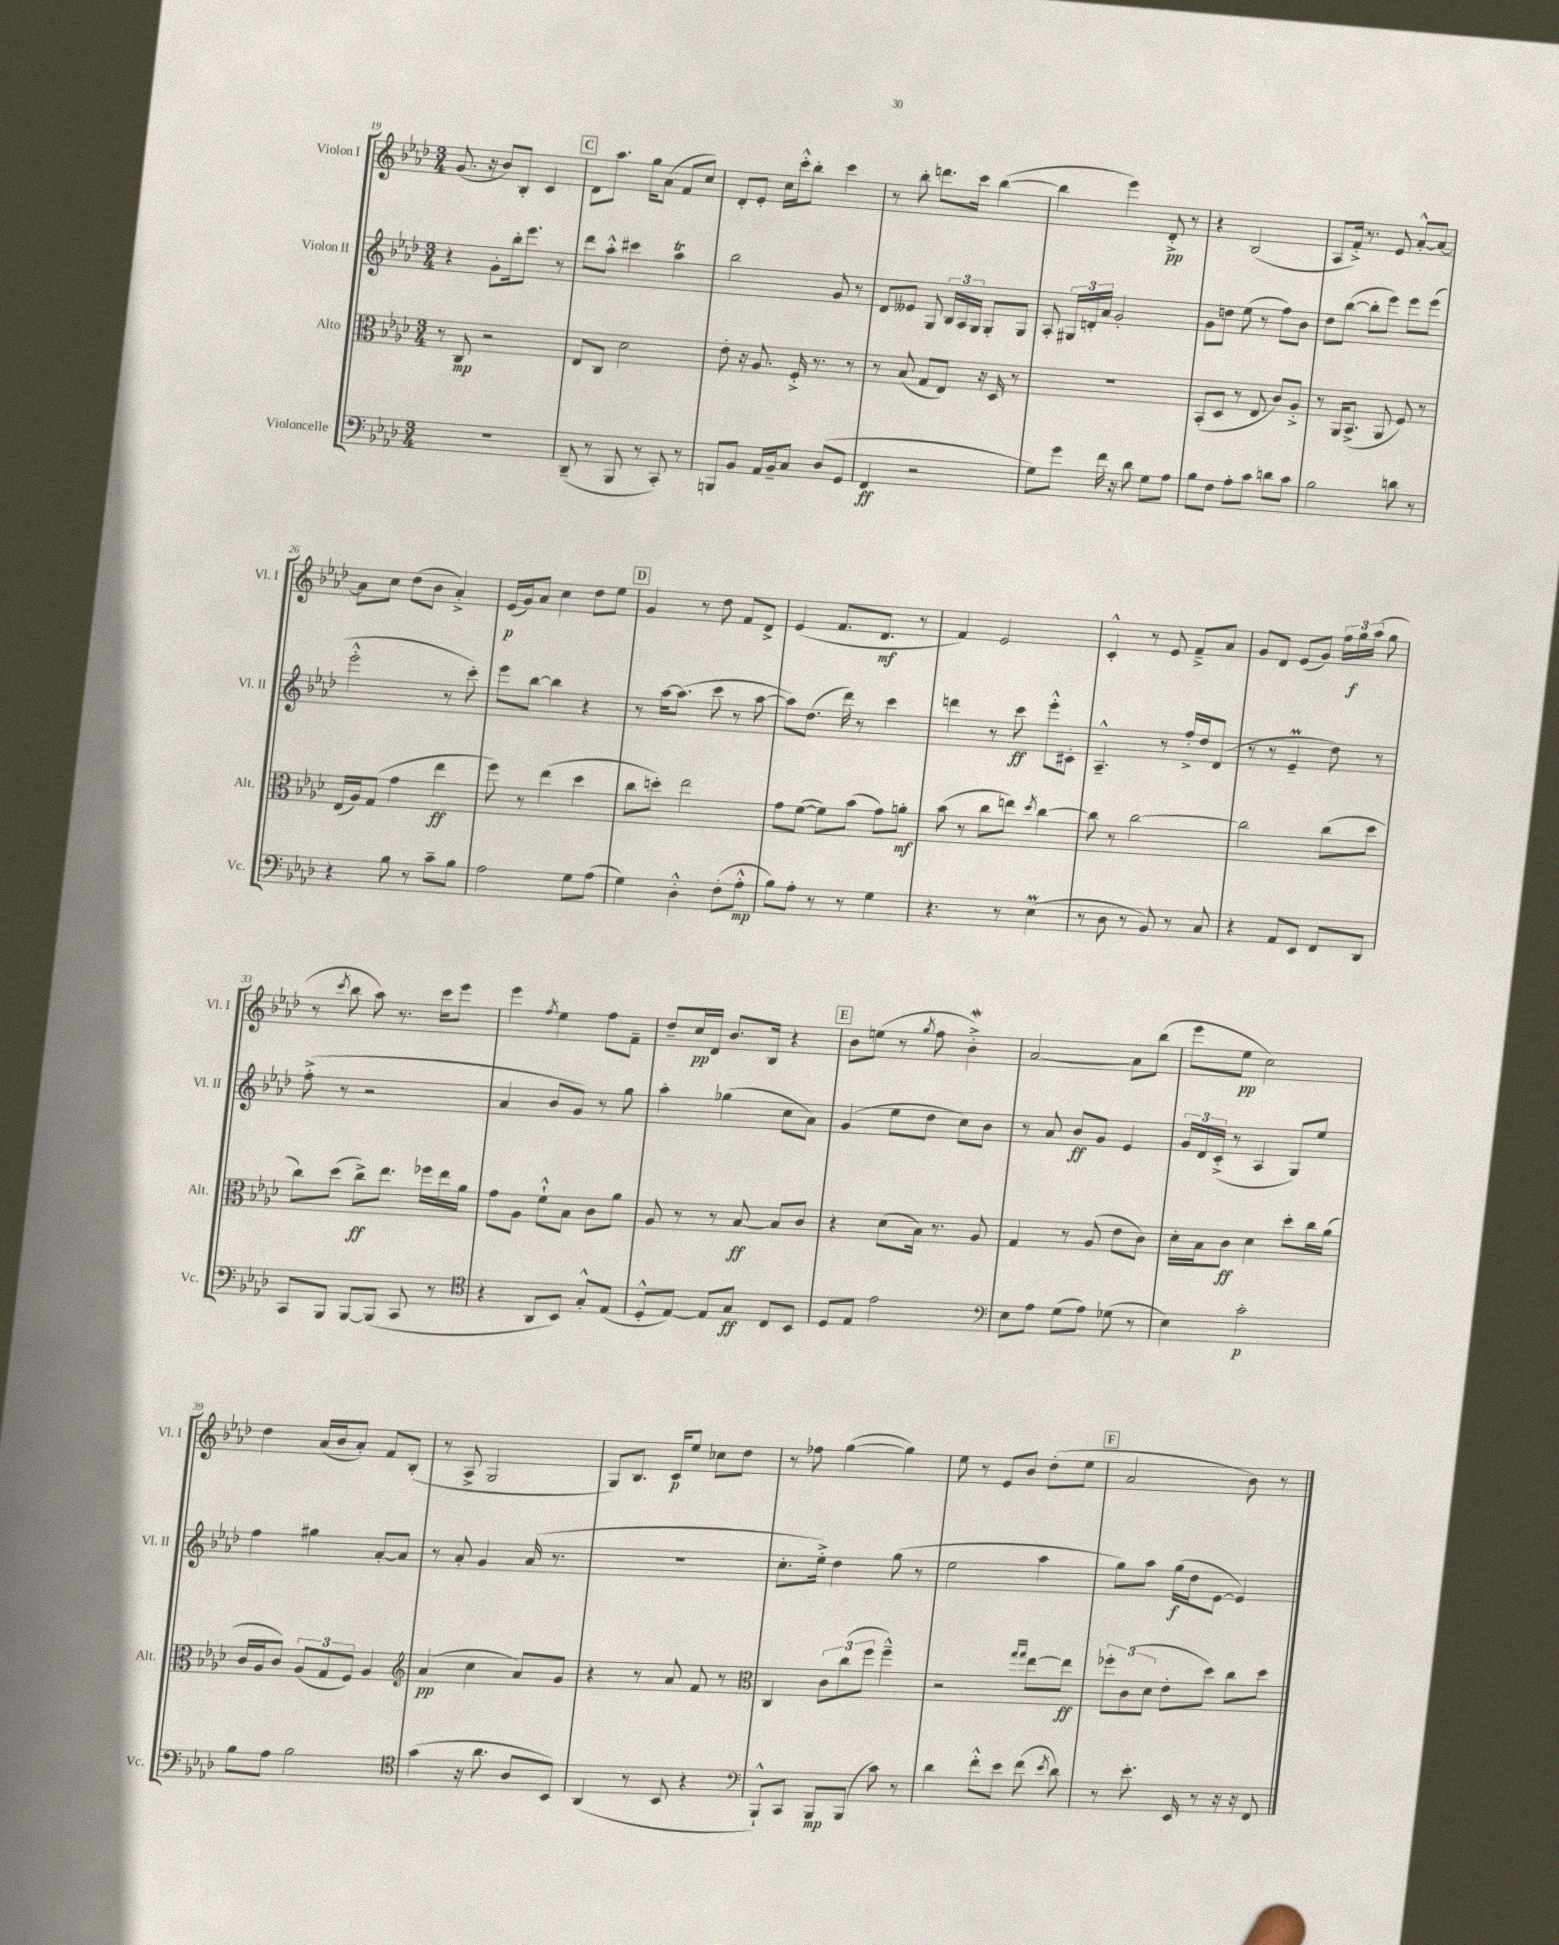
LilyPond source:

<<
\new StaffGroup <<
\new Staff = "s0" \with { instrumentName = "Violon I" shortInstrumentName = "Vl. I" } {
    \clef treble \key aes \major \numericTimeSignature \time 3/4
    \autoBeamOff g'8.( r16 bes'8[) bes8]-. c'4 |
    \mark \markup { \box "C" } des'8[ aes''8.] g''16[ aes'8]( f'8[ c''8]) |
    des'8[-. ees'8]-. c''16[ c'''16-.-^ bes''8]-. c'''4 |
    r8 bes''8-. d'''8.[ c'''16] bes''4~( |
    bes''4 ees'''4) des'8-.->\pp r8 |
    r4 bes2( |
    aes8[ f'16]-.->) r8. ees'8 aes'8[~-.-^ aes'8]~ |
    aes'8[ c''8] des''8[( bes'8] aes'4-.->) |
    ees'16[\p( g'16) aes'8] c''4 des''8[ ees''8] |
    \mark \markup { \box "D" } g'4 r8 des''8 f'8[ des'8]-> |
    ees'4( f'8.[ des'8.]\mf r8 |
    f'4) ees'2 |
    c'4-.-^ r8 ees'8 f'8[---> aes'8] |
    g'8[ des'8] ees'8[( g'8]) \tuplet 3/2 { f''16[ g''16\f aes''16]( } g''8 |
    r8 \acciaccatura { c'''8 } bes''8 aes''8) r8. c'''16[ ees'''8] |
    ees'''4 \acciaccatura { f''8 } ees''4 f''8[ f'8]-- |
    des''8[-- c''16\pp des'16] bes'8.[ bes16] r4 |
    \mark \markup { \box "E" } bes'8[ e''8]( r8 \acciaccatura { g''8 } f''8 bes'4-.->\mordent) |
    aes'2~ aes'8[ bes''8]( |
    ees'''8[ ees''8]\pp c''2) |
    des''4 aes'16[( bes'16 aes'8]-.) f'8[ bes8]-.( |
    r8 aes8-> g2 |
    g8[) bes8.] c'16[\p ees''8] ces''8[ des''8] |
    r8 fes''8 g''4~( g''4) |
    ees''8 r8 ees'8[ bes'8] des''8[-.( ees''8] |
    \mark \markup { \box "F" } aes'2 bes'8) r8 \bar "|." |
}
\new Staff = "s1" \with { instrumentName = "Violon II" shortInstrumentName = "Vl. II" } {
    \clef treble \key aes \major \numericTimeSignature \time 3/4
    \autoBeamOff r4 g'8[-. bes''16-. ees'''8.] r8 |
    \mark \markup { \box "C" } des'''8[ aes''8]-.-^ cis'''4 aes''4\trill |
    bes''2 g'8 r8 |
    des'8[ eeses'8] g8 \tuplet 3/2 { bes16[ aes16 g16] } g8[-. g8] |
    aes8-. \tuplet 3/2 { gis16[ d'16-. aes'16] } g'2-. |
    g'8[ d''8] ees''8( r8 f''8[) bes'8] |
    des''8[ bes''8]~( bes''8[-. ees'''8]) ees'''8[ ees'''8]( |
    ees'''2-.-^ r8 c'''8-.) |
    ees'''8[ bes''8]~ bes''4 r4 |
    \mark \markup { \box "D" } r8 aes''16[~ aes''8.]( c'''8 r8 aes''8~ |
    aes''8[) des''8.]( des'''16) r8 c'''4 |
    d'''4 r8 c'''8\ff ees'''8[-.-^ cis'8]-. |
    aes4.---^ r8 f''16[-.-> des''16 des'8]( |
    r8 r8 ees'4--\prall des''8) r8 |
    f''8-.->( r8 r2 |
    aes'4 bes'8[ g'8]) r8 g''8 |
    aes''4-. ges''4( c''8[ aes'8]) |
    \mark \markup { \box "E" } g'4( ees''8[ des''8] c''8[) bes'8] |
    r8 aes'8 bes'8[\ff g'8] ees'4 |
    \tuplet 3/2 { g'16[ des'16 c'16]-.->( } r8 aes4 g8[) ees''8] |
    f''4 gis''4 aes'8[~-. aes'8] |
    r8 aes'8-. g'4 aes'16( r8. |
    R2. |
    c''8.[-. ees''16]-.->) des''4 g''8( r8 |
    ees''2 aes''4 |
    \mark \markup { \box "F" } g''8[) aes''8] g''16[\f( des''16 ees'8]~ ees'4) \bar "|." |
}
\new Staff = "s2" \with { instrumentName = "Alto" shortInstrumentName = "Alt." } {
    \clef alto \key aes \major \numericTimeSignature \time 3/4
    \autoBeamOff r8 c8\mp r2 |
    \mark \markup { \box "C" } ees8[ c8] des'2 |
    ees'8-. r16 aes8. f16-.-> r8. r8 |
    r8 bes8( g8[ ees8]) r16 des16 r8 |
    R2. |
    bes,8[-.( des8] r8 ees8 c'8[) aes8]-.-> |
    r8 aes,16[ bes,8.]->( aes,8 f8) r8 |
    ees16[( aes16) g8]( g'4 ees''4\ff |
    f''8) r8 ees''4( des''4 |
    \mark \markup { \box "D" } c''8[ d''8]-.) ees''2 |
    g'8[ f'8]~( f'8[) bes'8]( g'8[) a'8]-.\mf |
    bes'8( r8 c''8[ e''8]) \acciaccatura { des''8 } c''4~ |
    c''8 r8 c''2~ |
    c''2 c''8[( des''8] |
    c''8[) des''8]( c''8[->\ff) ees''8.] fes''16[ ees''16 aes'16] |
    g'8[ aes8] f'8[-!-^ bes8] c'8[ aes'8] |
    aes8 r8 r8 bes8~\ff bes8[ c'8] |
    \mark \markup { \box "E" } r4 des'8[( bes16]) r8. aes8 |
    g4 r8 aes8( ees'8[ c'8]) |
    des'16[-. bes16 c'8]\ff des'4 des''8[-. c''16 aes'16]( |
    c'16[ aes16 c'8]) \tuplet 3/2 { aes8[( g8 f8]) } aes4 |
    \clef treble aes'4\pp( c''4 aes'8[) g'8] |
    r4 r8 aes'8 f'8 r8 |
    \clef alto c4 \tuplet 3/2 { c'8[ c''8( f''8] } f''4---^) |
    r2 \grace { g''16[ g''16] } ees''8[~ ees''8]\ff |
    \mark \markup { \box "F" } \tuplet 3/2 { fes''8[-. c'8( des'8] } ees'8[-. des''8]) c''8[ des''8] \bar "|." |
}
\new Staff = "s3" \with { instrumentName = "Violoncelle" shortInstrumentName = "Vc." } {
    \clef bass \key aes \major \numericTimeSignature \time 3/4
    \autoBeamOff R2. |
    \mark \markup { \box "C" } des,8--( r8 bes,,8 r8 c,8-.) r8 |
    b,,8[ bes,8] aes,16[ bes,16-- c8] des8[( g,8] |
    f,4\ff r2 |
    g8[) g'8] f'16 r16 des'8 g8[ aes8] |
    bes8[ f8] aes8[-. c'8] d'8[ c'8] |
    bes2 d'8 r8 |
    r4 bes8 r8 c'8[-- bes8] |
    aes2 g8[ aes8]( |
    \mark \markup { \box "D" } g4) des4-.-^ f8[-.( aes8]-.-^\mp |
    bes8[) aes8]-. r8 r8 g4 |
    r4. r8 ees4\prall( |
    r8 des8 r8 bes,8) r8 c8 |
    r4 aes,8[ ees,8] f,8[ des,8] |
    c,8[ bes,,8] bes,,8[~ bes,,8]( c,8 r8 |
    \clef tenor r4 aes,8[ bes,8]) g8[-.-^ ees8]( |
    des8[-.-^ ees8]~) ees8[ g8]\ff c8[ bes,8] |
    \mark \markup { \box "E" } des8[ ees8] ees'2 |
    \clef bass ees8[ aes8] g8[( aes8]) ges8( r8 |
    ees4) c'2-.\p |
    bes8[ aes8] bes2 |
    \clef tenor g'4( r16 aes'8. aes8[ bes,8]) |
    aes,4( r8 bes,8 r4 |
    \clef bass bes,,8[-!-^) c,8] bes,,8[\mp bes,,8]( c'8) r8 |
    des'4 f'8[-.-^ ees'8] f'8( \acciaccatura { ees'8 } des'8) |
    \mark \markup { \box "F" } r8 ees'8.-. ees,16 r8 r16 r16 f,8 \bar "|." |
}
>>
>>
\layout { \context { \Score currentBarNumber = #19 } }
